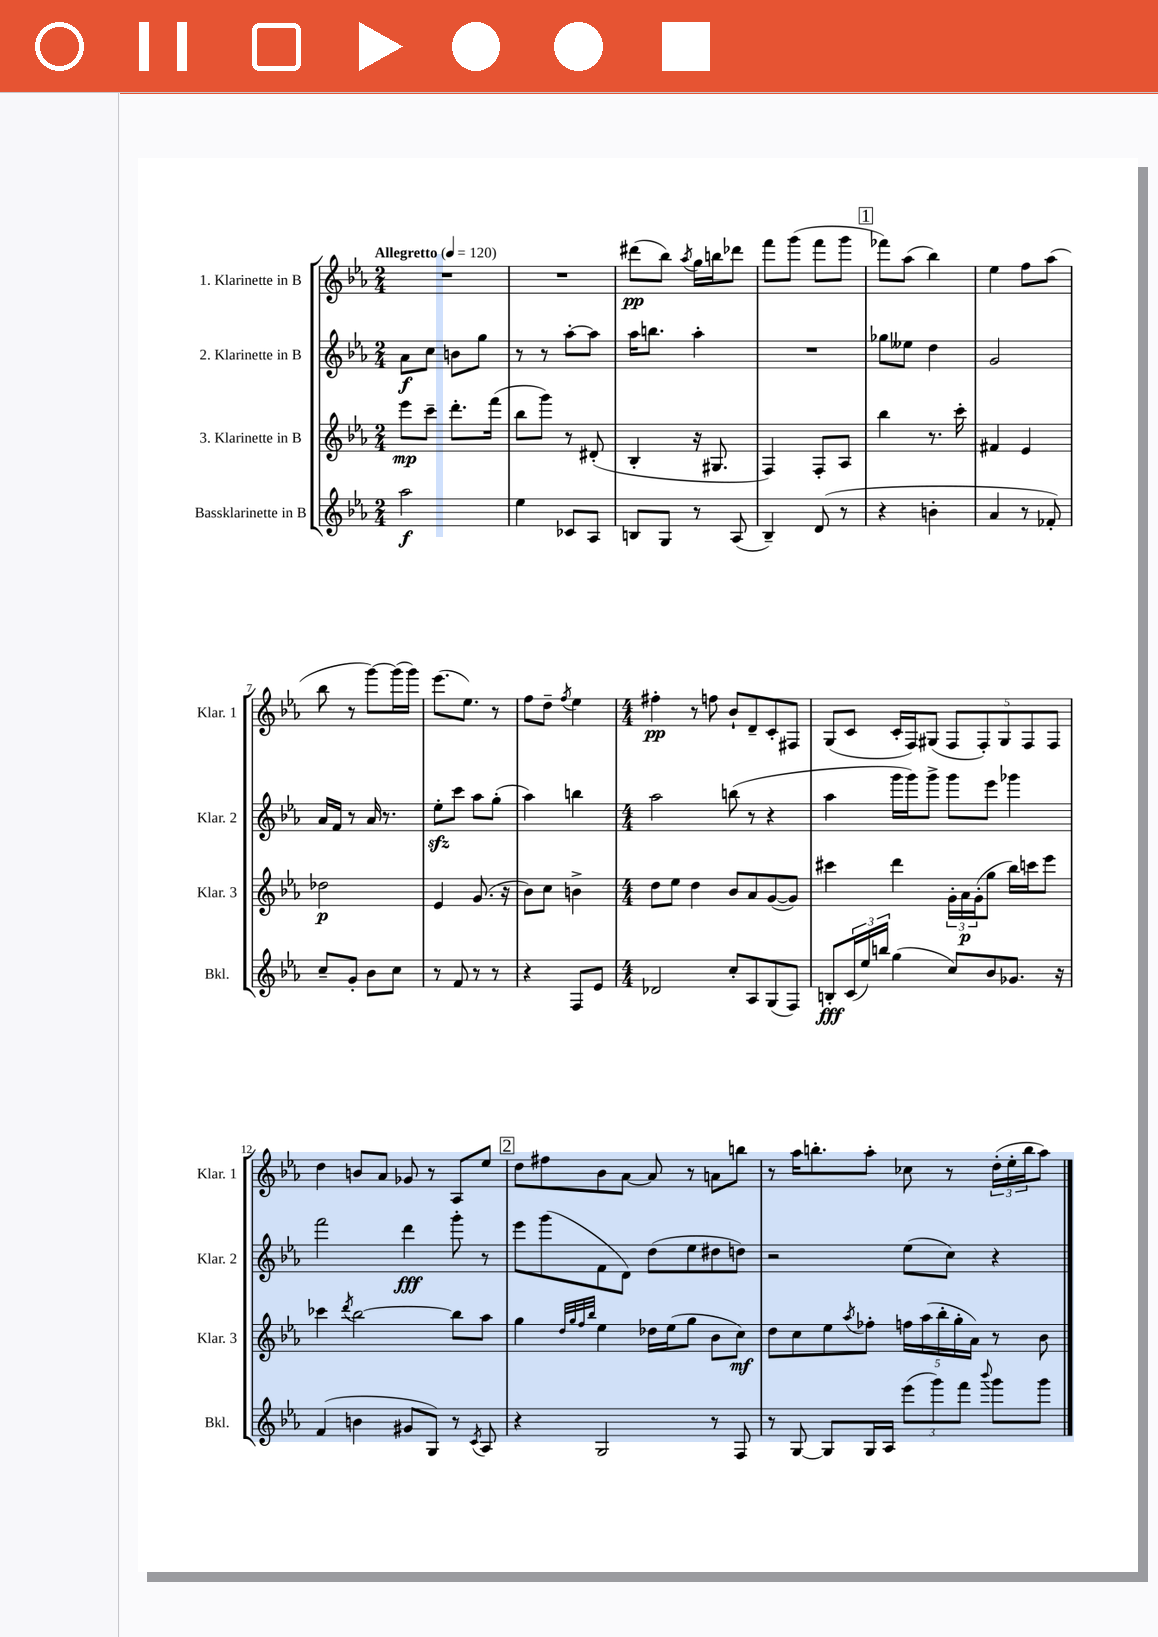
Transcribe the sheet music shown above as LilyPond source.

<<
\new StaffGroup <<
\new Staff = "s0" \with { instrumentName = "1. Klarinette in B" shortInstrumentName = "Klar. 1" } {
    \clef treble \key ees \major \numericTimeSignature \time 2/4 \tempo "Allegretto" 4 = 120
    R2 |
    R2 |
    dis'''8\pp( bes''8) \acciaccatura { aes''8 } g''16 b''16 des'''8 |
    f'''8 g'''8( f'''8 g'''8 |
    \mark \markup { \box "1" } fes'''8) aes''8( bes''4) |
    ees''4 f''8 aes''8( |
    bes''8 r8 g'''8~) g'''16( g'''16) |
    ees'''8.( ees''8.) r8 |
    f''8 d''8-- \acciaccatura { f''8 } ees''4 |
    \numericTimeSignature \time 4/4 fis''4-.\pp r8 f''8 bes'8-! d'8-- c'8-. fis8 |
    g8( c'8 c'16-. f16) gis8( \tuplet 5/4 { f8 f8-.) gis8 f8 f8 } |
    d''4 b'8 aes'8 ges'8 r8 aes8 ees''8 |
    \mark \markup { \box "2" } d''8 fis''8 bes'8 aes'8~ aes'8 r8 a'8 b''8 |
    r8 aes''16 b''8.-. aes''8-. ces''8 r8 \tuplet 3/2 { d''16-.( ees''16-. b''16 } aes''8) \bar "|." |
}
\new Staff = "s1" \with { instrumentName = "2. Klarinette in B" shortInstrumentName = "Klar. 2" } {
    \clef treble \key ees \major \numericTimeSignature \time 2/4
    aes'8\f c''8 b'8 g''8 |
    r8 r8 aes''8~-. aes''8 |
    aes''16 b''8. aes''4-. |
    R2 |
    \mark \markup { \box "1" } ges''8 eeses''8 d''4 |
    g'2 |
    aes'16 f'16 r8 aes'16 r8. |
    ees''8-.\sfz c'''8 aes''8 g''8-.( |
    aes''4) b''4 |
    \numericTimeSignature \time 4/4 aes''2 b''8( r8 r4 |
    aes''4 g'''16 g'''16) g'''8-> g'''8 ees'''8 ges'''4 |
    f'''2 d'''4\fff g'''8-. r8 |
    \mark \markup { \box "2" } ees'''8 g'''8( f'8 d'8) d''8( ees''8 dis''8 d''8) |
    r2 ees''8( c''8) r4 \bar "|." |
}
\new Staff = "s2" \with { instrumentName = "3. Klarinette in B" shortInstrumentName = "Klar. 3" } {
    \clef treble \key ees \major \numericTimeSignature \time 2/4
    ees'''8\mp c'''8-- d'''8.-. f'''16( |
    bes''8 g'''8) r8 dis'8-.( |
    bes4-. r16 gis8. |
    f4) f8-. aes8 |
    \mark \markup { \box "1" } bes''4 r8. c'''16-. |
    fis'4 ees'4 |
    des''2\p |
    ees'4 g'8.( r16 |
    bes'8) c''8 b'4-> |
    \numericTimeSignature \time 4/4 d''8 ees''8 d''4 bes'8 aes'8 g'8~( g'8) |
    cis'''4 d'''4 \tuplet 3/2 { g'16-. aes'16\p g'16-.( } g''8 bes''16) c'''16 ees'''8 |
    ces'''4 \acciaccatura { d'''8 } bes''2~ bes''8 aes''8 |
    \mark \markup { \box "2" } g''4 \grace { d''32 g''32 f''32 bes''32 } ees''4 des''16 ees''16( g''8 bes'8 c''8\mf) |
    d''8 c''8 ees''8 \acciaccatura { aes''8 } fes''8-. \tuplet 5/4 { f''16 aes''16( bes''16-. g''16-. aes'16) } r8 bes'8 \bar "|." |
}
\new Staff = "s3" \with { instrumentName = "Bassklarinette in B" shortInstrumentName = "Bkl." } {
    \clef treble \key ees \major \numericTimeSignature \time 2/4
    aes''2\f |
    ees''4 ces'8 aes8 |
    b8 g8 r8 aes8( |
    bes4--) d'8( r8 |
    \mark \markup { \box "1" } r4 b'4-. |
    aes'4 r8 fes'8-.) |
    c''8-- g'8-. bes'8 c''8 |
    r8 f'8 r8 r8 |
    r4 f8 ees'8 |
    \numericTimeSignature \time 4/4 des'2 c''8-. aes8 g8( f8) |
    b8-.\fff \tuplet 3/2 { c'16( ees''16) b''16 } g''4( c''8) bes'8 ges'8. r16 |
    f'4( b'4 gis'8 g8) r8 \acciaccatura { c'8 } aes8 |
    \mark \markup { \box "2" } r4 g2 r8 f8 |
    r8 g8~ g8 g16 aes16 \tuplet 3/2 { ees'''8( g'''8) f'''8 } \appoggiatura { bes'''8 } g'''8 g'''8 \bar "|." |
}
>>
>>
